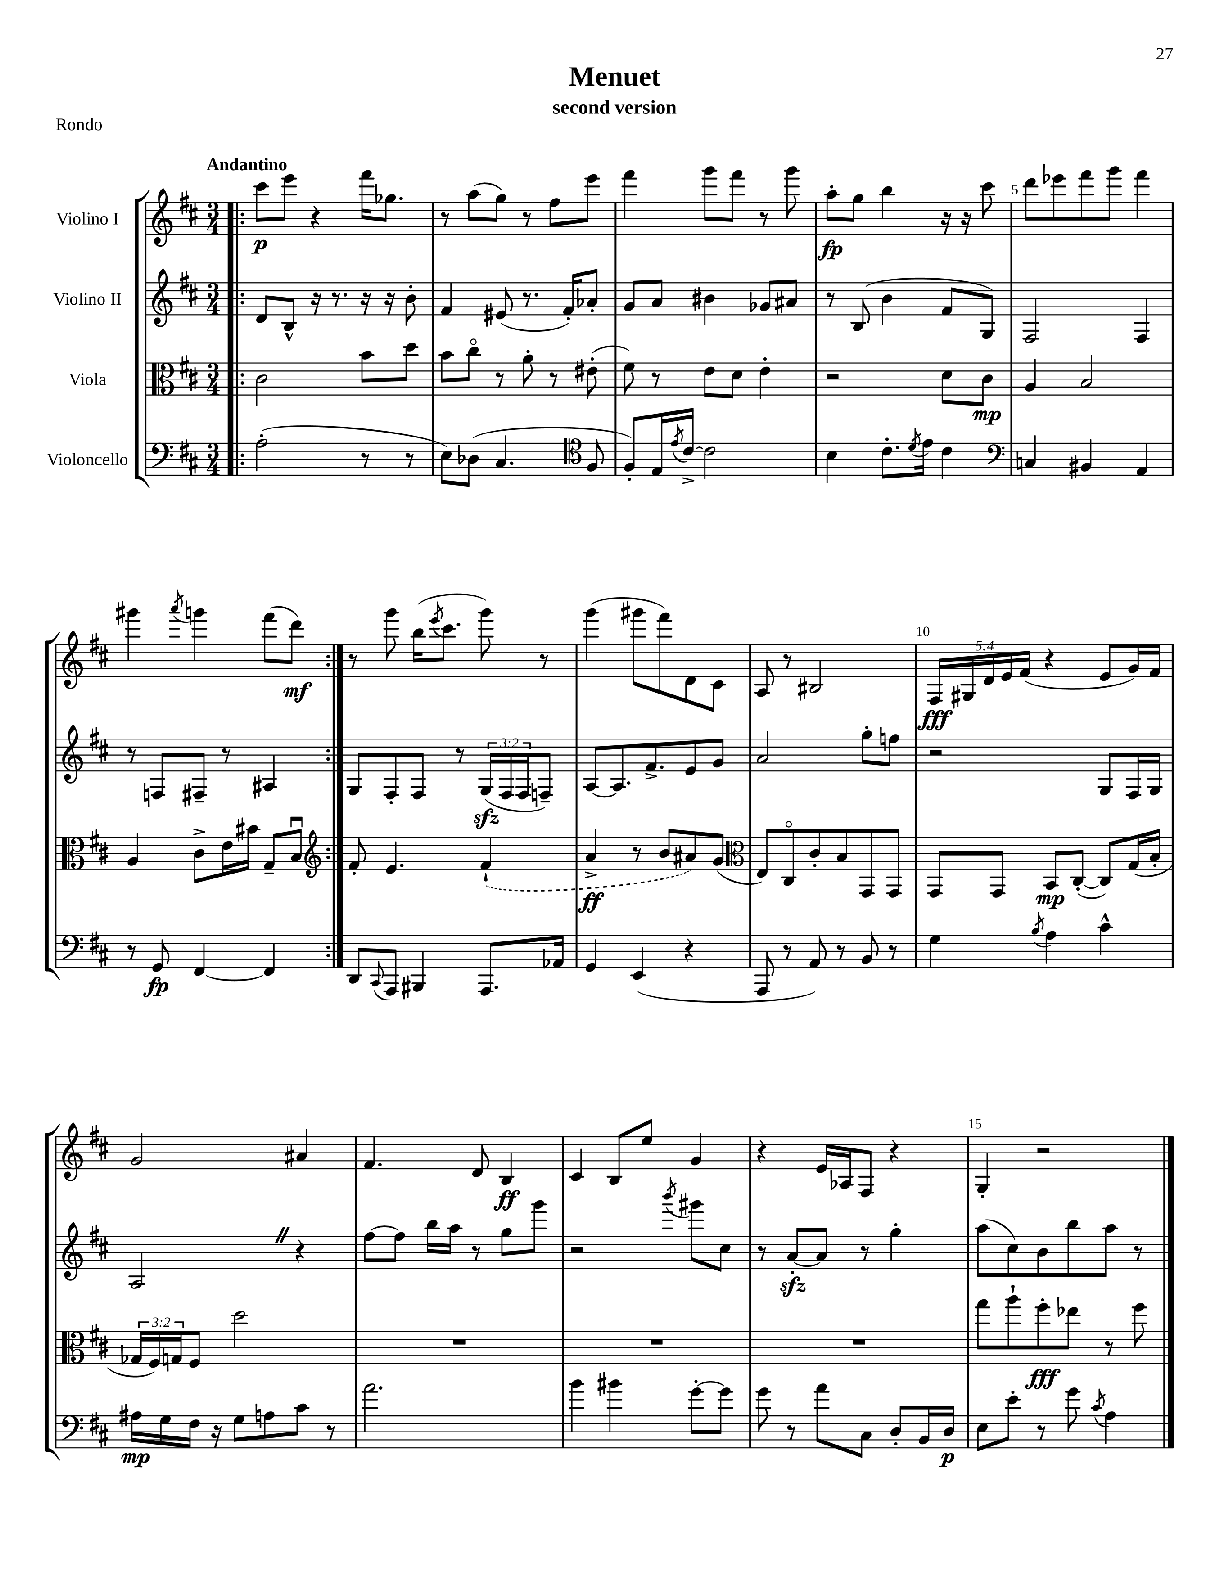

**kern	**dynam	**kern	**dynam	**kern	**kern	**dynam
*part4	*part4	*part3	*part3	*part2	*part1	*part1
*staff4	*staff4	*staff3	*staff3	*staff2	*staff1	*staff1
*I"Violoncello	*	*I"Viola	*	*I"Violino II	*I"Violino I	*
*clefF4	*	*clefC3	*	*clefG2	*clefG2	*
*k[f#c#]	*	*k[f#c#]	*	*k[f#c#]	*k[f#c#]	*
*M3/4	*	*M3/4	*	*M3/4	*M3/4	*
=1!|:	=1!|:	=1!|:	=1!|:	=1!|:	=1!|:	=1!|:
!	!	!	!	!	!LO:TX:a:B:t=Andantino	!
(2A'\	.	2c#\	.	8d/L	8ccc#\L	p
.	.	.	.	8B^^/J	8eee\J	.
.	.	.	.	16r	4r	.
.	.	.	.	8.r	.	.
8r	.	8b\L	.	16r	16fff#\KL	.
.	.	.	.	16r	8.gg-X\J	.
8r	.	8dd\J	.	8b'\	.	.
=2	=2	=2	=2	=2	=2	=2
8E\L)	.	8b\L	.	4f#/	8r	.
(8D-X\J	.	8cc#\J	.	.	(8aa\L	.
4.C#/	.	8r	.	(8e#X/	8gg\J)	.
.	.	8a'\	.	8.r	8r	.
.	.	8r	.	.	8ff#\L	.
.	.	.	.	16f#'/KL)	.	.
*clefC4	*	*	*	*	*	*
8F#/	.	(8e#X'\	.	8a-X'/J	8eee\J	.
=3	=3	=3	=3	=3	=3	=3
8F#'/L)	.	8f#\)	.	8g/L	4fff#\	.
16E/L	.	8r	.	8a/J	.	.
8qe/	.	.	.	.	.	.
[16c#^/JJ	.	.	.	.	.	.
2c#\]	.	8e\L	.	4b#X\	8ggg\L	.
.	.	8d\J	.	.	8fff#\J	.
.	.	4e'\	.	8g-X/L	8r	.
.	.	.	.	8a#X/J	8ggg\	.
=4	=4	=4	=4	=4	=4	=4
4B\	.	2r	.	8r	8aa'\L	fp
.	.	.	.	(8B/	8gg\J	.
8.c#'\L	.	.	.	4b\	4bb\	.
8qd/	.	.	.	.	.	.
16e\Jk	.	.	.	.	.	.
4c#\	.	8d\L	.	8f#/L	16r	.
.	.	.	.	.	16r	.
.	.	8c#\J	mp	8G/J)	8ccc#\	.
=5	=5	=5	=5	=5	=5	=5
*clefF4	*	*	*	*	*	*
4Cn/	.	4A/	.	2F#/	8ddd\L	.
.	.	.	.	.	8eee-X\	.
4BB#X/	.	2B/	.	.	8fff#\	.
.	.	.	.	.	8ggg\J	.
4AA/	.	.	.	4F#/	4fff#\	.
!!LO:LB:g=z
=6	=6	=6	=6	=6	=6	=6
8r	.	4A/	.	8r	4ggg#X\	.
8GG/	fp	.	.	8Fn/L	.	.
.	.	.	.	.	8qaaa/	.
[4FF#/	.	8c#^\L	.	8F#X~/J	4gggn\	.
.	.	16e\L	.	8r	.	.
.	.	16b#X\JJ	.	.	.	.
4FF#/]	.	8G~/L	.	4A#X/	(8fff#\L	.
.	.	8Bu/J	.	.	8ddd\J)	mf
=7:|!	=7:|!	=7:|!	=7:|!	=7:|!	=7:|!	=7:|!
*	*	*clefG2	*	*	*	*
8DD/L	.	8f#'/	.	8G/L	8r	.
8qqCC#/	.	.	.	.	.	.
8AAA/J	.	4.e/	.	8F#'/	8ggg\	.
4BBB#X/	.	.	.	8F#/J	(16bb\KL	.
.	.	.	.	.	8qeee/	.
.	.	.	.	.	8.ccc#\J	.
.	.	.	.	8r	.	.
8.AAA/L	.	(4f#`/	.	(24Gzz/LL	8ggg\)	.
.	.	.	.	24F#/	.	.
.	.	.	.	24F#/J	.	.
.	.	.	.	8Fn~/J)	8r	.
16AA-X/Jk	.	.	.	.	.	.
=8	=8	=8	=8	=8	=8	=8
4GG/	.	4a^/	ff	[8A/L	(4ggg\	.
.	.	.	.	8.A/]	.	.
(4EE/	.	8r	.	.	8ggg#X\L	.
.	.	.	.	8.f#^/	.	.
.	.	8b/L	.	.	8fff#\)	.
4r	.	8a#X/)	.	8e/	8d\	.
.	.	(8g/J	.	8g/J	8c#\J	.
=9	=9	=9	=9	=9	=9	=9
*	*	*clefC3	*	*	*	*
8AAA/	.	8E/L)	.	2a/	8A/	.
8r	.	8C#/	.	.	8r	.
8AA/)	.	8c#'/	.	.	2B#X/	.
8r	.	8B/	.	.	.	.
8BB/	.	8GG/	.	8gg'\L	.	.
8r	.	8GG/J	.	8ffn\J	.	.
=10	=10	=10	=10	=10	=10	=10
4G\	.	8GG/L	.	2r	20F#/LL	fff
.	.	.	.	.	20G#X/	.
.	.	.	.	.	20d/	.
.	.	8GG/J	.	.	.	.
.	.	.	.	.	20e/	.
.	.	.	.	.	(20f#/JJ	.
8qB/	.	.	.	.	.	.
4A\	.	8BB/L	mp	.	4r	.
.	.	([8C#'/J	.	.	.	.
4c#^^\	.	8C#/L])	.	8G/L	8e/L	.
.	.	(16G/L	.	16F#/L	16g/L)	.
.	.	16B'/JJ	.	16G/JJ	16f#/JJ	.
!!LO:LB:g=z
=11	=11	=11	=11	=11	=11	=11
16A#X\LL	mp	24G-X/LL	.	2AZ/	2g/	.
.	.	24F#/)	.	.	.	.
16G\	.	.	.	.	.	.
.	.	24Gn/J	.	.	.	.
16F#\JJ	.	8F#/J	.	.	.	.
16r	.	.	.	.	.	.
8G\L	.	2dd\	.	.	.	.
8An\	.	.	.	.	.	.
8c#\J	.	.	.	4r	4a#X/	.
8r	.	.	.	.	.	.
=12	=12	=12	=12	=12	=12	=12
2.a\	.	2.r	.	[8ff#\L	4.f#/	.
.	.	.	.	8ff#\J]	.	.
.	.	.	.	16bb\LL	.	.
.	.	.	.	16aa\JJ	.	.
.	.	.	.	8r	8d/	.
.	.	.	.	8gg\L	4B/	ff
.	.	.	.	8ggg\J	.	.
=13	=13	=13	=13	=13	=13	=13
4b\	.	2.r	.	2r	4c#/	.
4b#X\	.	.	.	.	8B/L	.
.	.	.	.	.	8ee/J	.
.	.	.	.	8qbbb/	.	.
[8g'\L	.	.	.	8ggg#X\L	4g/	.
8g\J]	.	.	.	8cc#\J	.	.
=14	=14	=14	=14	=14	=14	=14
8g\	.	2.r	.	8r	4r	.
8r	.	.	.	[8azz'/L	.	.
8a\L	.	.	.	8a/J]	16e/LL	.
.	.	.	.	.	16A-X/J	.
8C#\J	.	.	.	8r	8F#/J	.
8D'/L	.	.	.	4gg'\	4r	.
16BB/L	.	.	.	.	.	.
16D/JJ	p	.	.	.	.	.
=15	=15	=15	=15	=15	=15	=15
8E\L	.	8gg\L	.	(8aa\L	4G'/	.
8e'\J	.	8aa`\	.	8cc#\)	.	.
8r	.	8ff#'\	fff	8b\	2r	.
8g\	.	8ee-X\J	.	8bb\	.	.
8qc#/	.	.	.	.	.	.
4A\	.	8r	.	8aa\J	.	.
.	.	8ff#\	.	8r	.	.
==	==	==	==	==	==	==
*-	*-	*-	*-	*-	*-	*-
